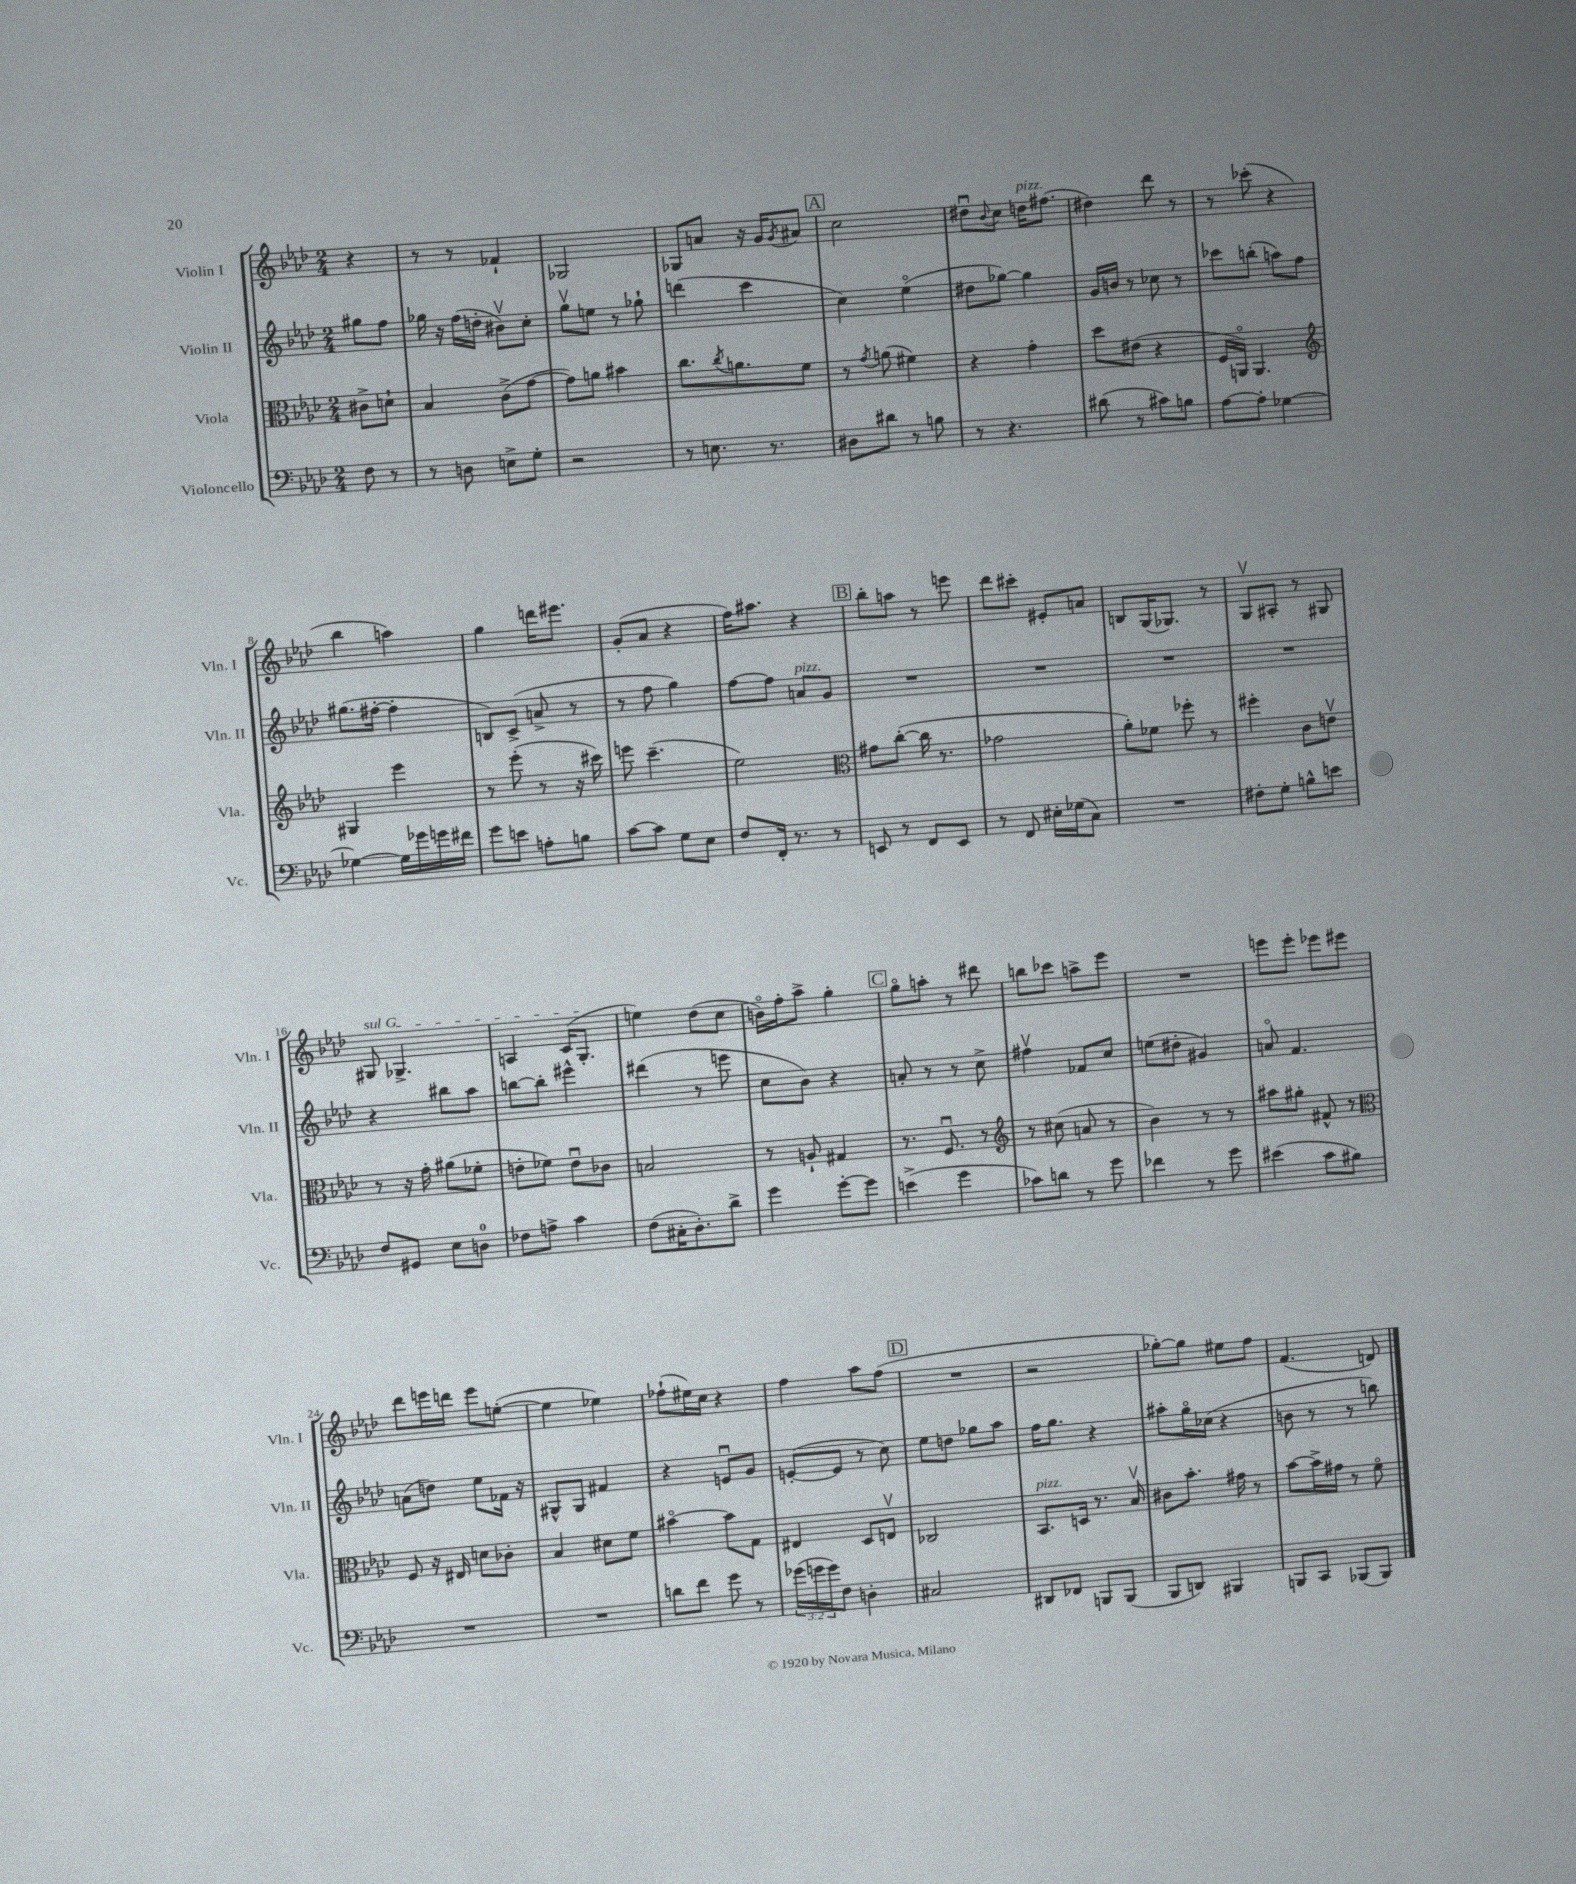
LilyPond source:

<<
\new StaffGroup <<
\new Staff = "s0" \with { instrumentName = "Violin I" shortInstrumentName = "Vln. I" } {
    \clef treble \key aes \major \numericTimeSignature \time 2/4 \partial 4
    r4 |
    r8 r8 fes'4-! |
    ges2 |
    ges8 a'8 r16 g'16 \acciaccatura { g'8 } ais'8 |
    \mark \markup { \box "A" } c''2 |
    dis''8\downbow \appoggiatura { bes'8 } c''8 d''16^\markup { \italic "pizz." } fis''8.( |
    dis''4) des'''8 r8 |
    r8 ces'''8-.( r4 |
    bes''4 a''4) |
    g''4 d'''16 eis'''8. |
    g'8-.( aes'8 r4 |
    f''16) ais''8. r4 |
    \mark \markup { \box "B" } bes''8-. a''8 r8 e'''8 |
    des'''8 cis'''8-. eis'8-. a'8 |
    b8 g16( ges8.) r8 |
    g8\upbow ais8-. r8 gis8 |
    \once \override TextSpanner.bound-details.left.text = \markup { \italic "sul G" } gis8\startTextSpan ges4.-> |
    a4 c'16( g8.-.\stopTextSpan |
    e''4) des''8( c''8 |
    b'16\flageolet) f''16-. aes''8-> g''4-. |
    \mark \markup { \box "C" } g''8\flageolet a''8-. r8 dis'''8 |
    b''8 ces'''8 a''8-> ees'''8 |
    R2 |
    e'''8 e'''8-. ees'''8 eis'''8 |
    des'''8 e'''16 d'''16 e'''8 e''8~-.( |
    e''4 ees''4) |
    fes''8-!( eis''16) c''16 r4 |
    f''4 aes''8 f''8( |
    \mark \markup { \box "D" } R2 |
    r2 |
    ges''8~-.) ges''8 eis''8 f''8 |
    f'4.( d'8) \bar "|." |
}
\new Staff = "s1" \with { instrumentName = "Violin II" shortInstrumentName = "Vln. II" } {
    \clef treble \key aes \major \numericTimeSignature \time 2/4 \partial 4
    gis''8 f''8 |
    ges''16 r16 f''16( d''16-. bis'8\upbow) c''8-. |
    g''8\upbow e''8 r8 ges''8-! |
    d'''4( c'''4 |
    \mark \markup { \box "A" } c''4) ees''4\flageolet( |
    dis''8 ges''8~) ges''4 |
    g'16 b'16 r8 ces''8 r8 |
    ces'''8 b''8-.( a''8) f''8 |
    gis''8.( fis''16~-. fis''4-. |
    b8) c'8->( a'8-> r8 |
    r8 f''8 g''4) |
    f''8~ f''8 a'8^\markup { \italic "pizz." } g'8 |
    \mark \markup { \box "B" } R2 |
    R2 |
    R2 |
    R2 |
    r4 bis''8 aes''8 |
    b''8~ b''8-. eis'''4-^ |
    dis'''4( r8 e'''8 |
    c''8 bes'8) r4 |
    \mark \markup { \box "C" } a'8-. r8 r8 c''8-> |
    fis''4\upbow fes'8 c''8 |
    e''8( dis''8-. gis'4) |
    a'8\flageolet f'4. |
    a'8( d''8) ees''8 fes'16 r16 |
    gis8-^ gis8 fis'4 |
    r4 e'8\downbow g'8 |
    e'8~-.( e'8 r8 c''8) |
    \mark \markup { \box "D" } ees''8 d''8 ges''8 aes''8 |
    f''16 g''8. r4 |
    ais''8-. g''16\flageolet ces''16( r4 |
    b'8 r8 r8 b''8) \bar "|." |
}
\new Staff = "s2" \with { instrumentName = "Viola" shortInstrumentName = "Vla." } {
    \clef alto \key aes \major \numericTimeSignature \time 2/4 \partial 4
    cis'8-> d'8-! |
    bes4 c'8->( g'8~ |
    g'8) a'8 bis'4 |
    c''8. \acciaccatura { c''8 } a'8. f'8 |
    \mark \markup { \box "A" } r8 \acciaccatura { g'8 } a'8( fis'4) |
    r4 g'4-. |
    des''8 eis'8( r4 |
    f16 a,16\flageolet) a,4. |
    \clef treble gis4 ees'''4 |
    r8 ees'''8-.( r8 r16 cis'''16) |
    e'''8 c'''4.--( |
    ees''2) |
    \mark \markup { \box "B" } \clef alto gis'8 c''8~-.( c''16 r8. |
    ges'2 |
    aes'8-.) fes'8 fes''8-. r8 |
    fis''4-. c'8 e'8\upbow |
    r8 r16 g'16-. ais'8( fes'8-. |
    e'8-. fes'8) e'8\downbow ces'8 |
    b2 |
    r8 a8-! gis4 |
    \mark \markup { \box "C" } r8. f8.\downbow r8 |
    \clef treble r8 cis''8( a'8 r8 |
    bes'4) r8 r8 |
    ais''8 gis''8-. fis'8-^ r8 |
    \clef alto f8 r16 eis16 d'8 ces'8-. |
    bes4 dis'8 f'8 |
    bis'4~\flageolet bis'8 g8 |
    eis4 des8 e8\upbow |
    \mark \markup { \box "D" } ces2 |
    bes,8.^\markup { \italic "pizz." } d16 r8. bes16\upbow |
    cis'8 bes'8.-. gis'16 r8 |
    bes'8~ bes'16-> gis'16 r8 f'8\flageolet \bar "|." |
}
\new Staff = "s3" \with { instrumentName = "Violoncello" shortInstrumentName = "Vc." } {
    \clef bass \key aes \major \numericTimeSignature \time 2/4 \override Staff.TupletNumber.text = #tuplet-number::calc-fraction-text \partial 4
    f8 r8 |
    r8 d8 e8-> g8-. |
    r2 |
    r8 e8. r8. |
    \mark \markup { \box "A" } dis8 dis'8 r8 b8 |
    r8 r4. |
    dis'8( r8 cis'8) b8 |
    aes8~ aes8-. ges4~ |
    ges4~ ges16 ges'16 g'16 fis'16 |
    g'8 e'8 a8-. b8 |
    c'8~ c'8 g8 ees8 |
    f8 f,16-. r8. r8 |
    \mark \markup { \box "B" } e,8 r8 f,8 e,8 |
    r8 f,8 eis16-. ges16( c8) |
    R2 |
    fis8-. g8-. b8-^ e'8 |
    f8 gis,8 ees8 d8-0 |
    fes8 a8-> c'4 |
    f8( cis16-. des8.-.) des'8-> |
    g'4 g'8~-. g'8 |
    \mark \markup { \box "C" } e'4->( g'4 |
    ces'8) d'8 r8 g'8 |
    fes'4 r8 g'8 |
    eis'4( c'8 bis8) |
    R2 |
    R2 |
    d'8 f'8 g'8 r8 |
    \tuplet 3/2 { ges'16( g'16 g'16) } f8 d4-. |
    \mark \markup { \box "D" } cis2 |
    dis,8 fes,8 b,,8 b,,8( |
    bes,,8 d,8) bis,,4 |
    b,,8 c,8 bes,,8( bes,,8) \bar "|." |
}
>>
>>
